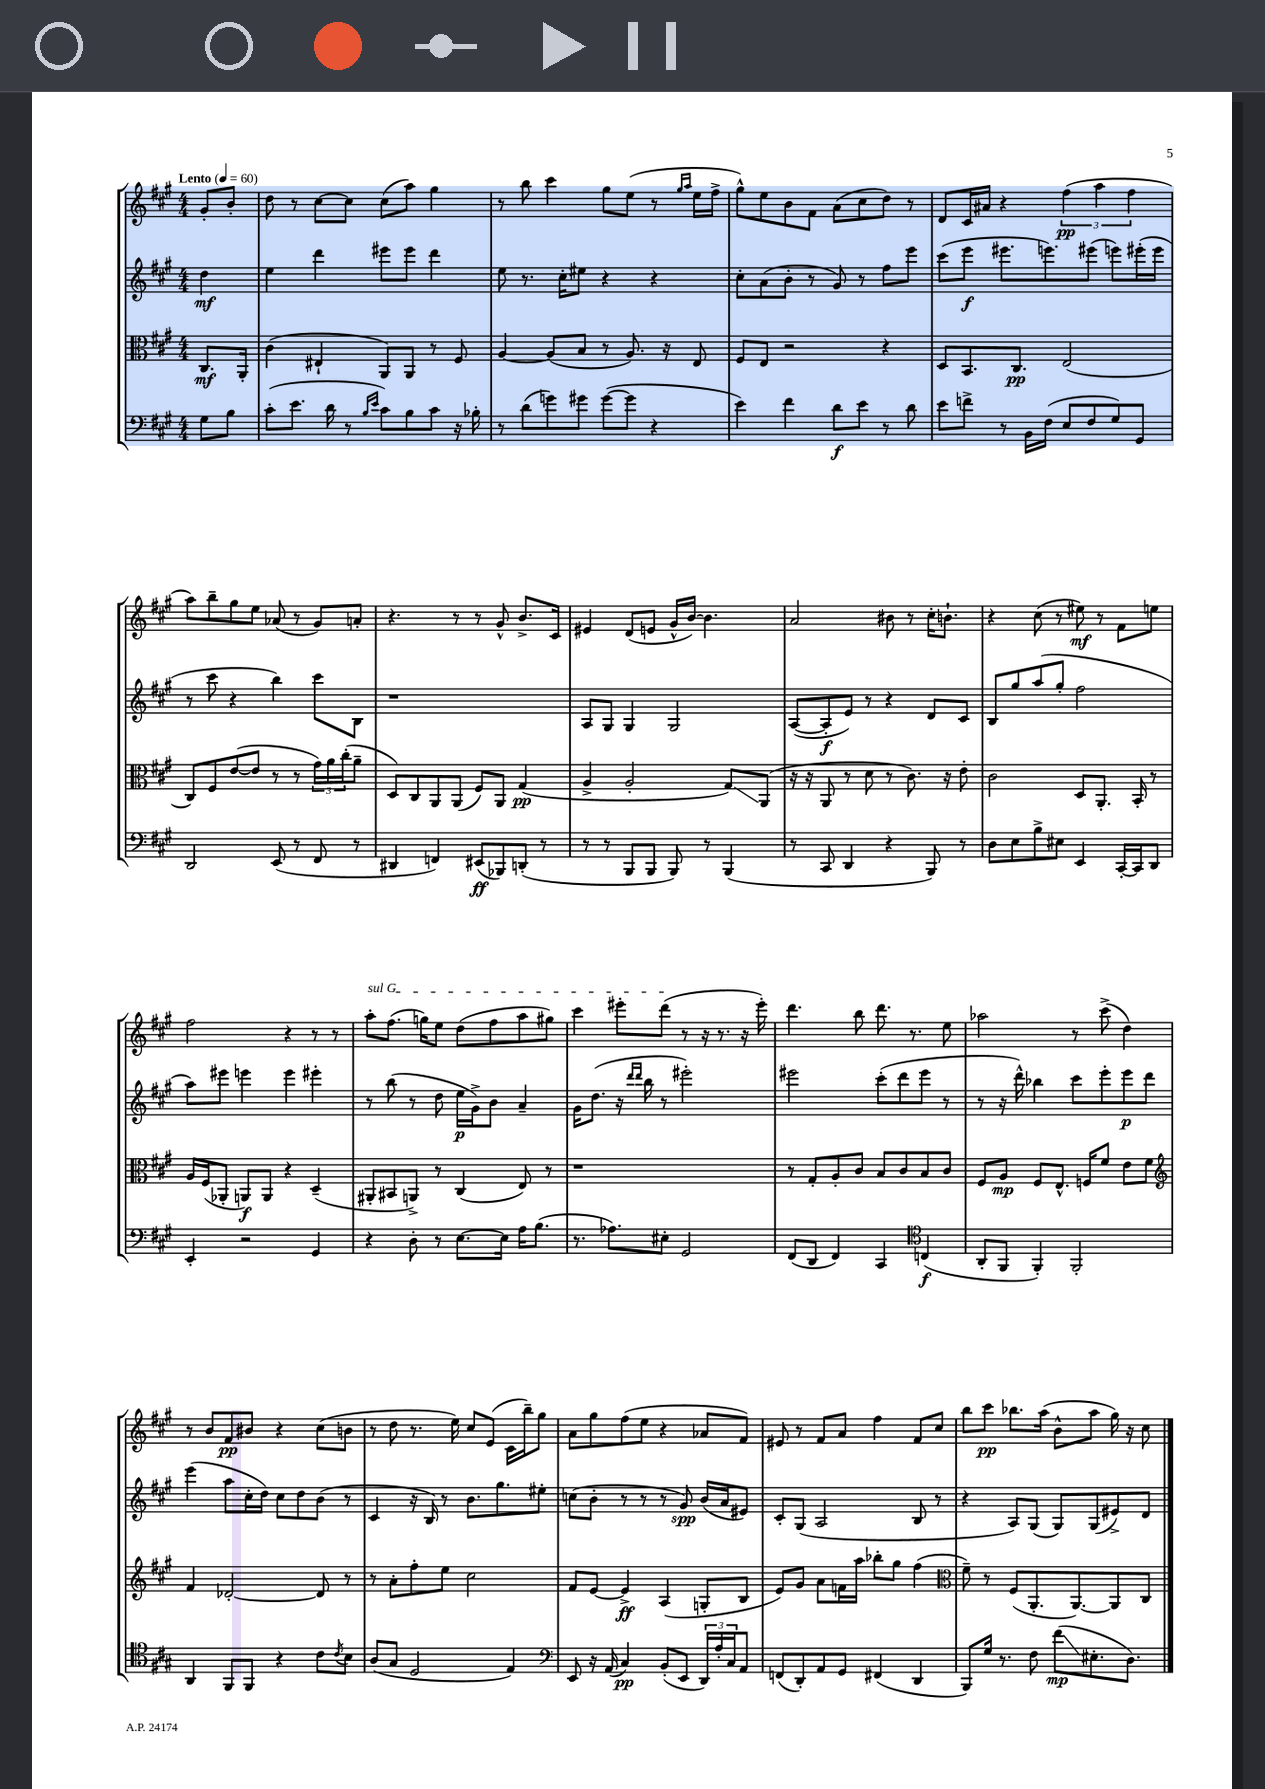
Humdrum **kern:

**kern	**kern	**kern	**kern
*staff4	*staff3	*staff2	*staff1
*clefF4	*clefC3	*clefG2	*clefG2
*k[f#c#g#]	*k[f#c#g#]	*k[f#c#g#]	*k[f#c#g#]
*M4/4	*M4/4	*M4/4	*M4/4
*MM60	*MM60	*MM60	*MM60
8G#	8.C#	4dd	8g#'
8B	.	.	8b'
.	16AA'	.	.
=	=	=	=
(8c#'	(4c#	4ee	8dd
8.e	.	.	8r
.	4E#`	4ddd	[8cc#
16d	.	.	.
8r	.	.	8cc#]
16qqB	.	.	.
16qqe	.	.	.
8c#)	8AA)	8eee#	(8cc#
8B	8AA	8eee#	8aa)
8c#	8r	4ddd	4gg#
16r	8F#	.	.
16B-'	.	.	.
=	=	=	=
8r	[4A	8ee	8r
(8d	.	8.r	8bb
8g)	(8A]	.	4ccc#
.	.	16cc#'	.
8g#	8B	8ee#	.
([8g#	8r	4r	8gg#
8g#]	8.A)	.	(8ee
4r	.	4r	8r
.	16r	.	.
.	.	.	16qqgg#
.	.	.	16qqaa
.	8E	.	16ee
.	.	.	16ff#^
=	=	=	=
4e)	8F#	8cc#'	8gg#^^)
.	8E	(8a	8ee
4f#	2r	8b'	8b
.	.	8r	8f#
8d	.	8g#)	(8a
8e	.	8r	8cc#
8r	4r	8ff#	8dd)
8d	.	8eee	8r
=	=	=	=
8e	8D	(8ccc#	8d
8f^	8.BB	8eee	16c#
.	.	.	16a#
8r	.	8.eee#	4r
.	8.C#	.	.
16BB	.	.	.
(16F#	.	8.eee)	.
8E	(2E	.	(6ff#
8F#	.	(8eee#	.
.	.	.	6aa
8G#)	.	8eee)	.
.	.	.	6ff#
8GG#	.	(16eee#'	.
.	.	16eee#	.
=	=	=	=
2DD	8C#)	8r	8aa)
.	8F#	8ccc#	8bb~
.	([8e	4r	8gg#
.	8e]	.	8ee
(8EE	8r	4bb)	(8a-
8r	8r	.	8r
8FF#	24g#)	8ccc#	8g#)
.	24a	.	.
.	(24cc#'	.	.
8r	8a~	8B	8a'
=	=	=	=
4DD#	8D)	1r	4.r
.	8C#	.	.
4FF)	8AA	.	.
.	(8AA	.	8r
(8EE#	8F#)	.	8r
8BBB-)	8AA	.	8g#^^
(8DD'	(4G#	.	8.b^
8r	.	.	.
.	.	.	16c#
=	=	=	=
8r	4A^	8A	4e#
8r	.	8G#	.
8BBB	2A'	4G#	(8d
8BBB	.	.	8e
8BBB)	.	2G#	16g#^^
.	.	.	[16b)
8r	.	.	4.b]
(4BBB	8G#)	.	.
.	(8AA	.	.
=	=	=	=
8r	16r	([8A	2a
.	16r	.	.
8CC#	8AA	8A']	.
4DD	8r	8e)	.
.	8d	8r	.
4r	8r	4r	8b#
.	8.c#)	.	8r
8BBB)	.	8d	16cc#'
.	16r	.	8.b`
8r	8e'	8c#	.
=	=	=	=
8D	2c#	8B	4r
8E	.	8gg#	.
8B^	.	(8aa	(8cc#
8E#	.	8gg#'	8r
4EE	8D	2ff#	8ee#)
.	8.AA'	.	8r
[16CC#'	.	.	8f#
16CC#]	16BB'	.	.
8DD	8r	.	8ee
=	=	=	=
4EE'	16A	8aa)	2ff#
.	(16F#	.	.
.	8AA-'	8eee#	.
2r	8AA)	4eee	.
.	8AA	.	.
.	4r	4eee	4r
4GG#	(4D~	4eee#'	8r
.	.	.	8r
=	=	=	=
4r	8AA#'	8r	8aa'
.	8BB#	(8bb	(8.ff#
8D'	8AA^)	8r	.
.	.	.	16gg)
8r	8r	8dd	8ee
[8.E	(4C#	16ee	(8dd
.	.	16g#^)	.
.	.	8b	8ff#
16E]	.	.	.
16A	8E)	4a~	8aa
(8.B	.	.	.
.	8r	.	8gg#)
=	=	=	=
8.r	1r	16g#	4ccc#
.	.	(8.dd	.
8.A-)	.	.	.
.	.	16r	8eee#'
.	.	16qqddd	.
.	.	16qqddd	.
.	.	16bb	.
8E#'	.	8r	(8ddd
2GG#	.	2eee#')	8r
.	.	.	16r
.	.	.	8.r
.	.	.	16r
.	.	.	16eee#')
=	=	=	=
(8FF#	8r	2eee#	4.ddd
8DD	8G#'	.	.
4FF#)	8A'	.	.
.	8c#	.	8bb
4CC#	8B	(8ccc#'	8.ddd
.	8c#	8ddd	.
.	.	.	8.r
*clefC4	*	*	*
(4C	8B	8eee#	.
.	8c#	8r	8ee
=	=	=	=
8AA'	8F#	8r	2aa-
8FF#	8A	16r	.
.	.	16ddd^^)	.
4FF#')	8F#	4bb-	.
.	8.E^^	.	.
2FF#'	.	8ccc#	8r
.	16F	.	.
.	8f#	8eee'	(8ccc#^
.	8e	8eee	4dd)
.	8f#	8ddd	.
=	=	=	=
*	*clefG2	*	*
4AA	4f#	(4eee	8r
.	.	.	8b
8FF#	[2d-'	8aa	8f#
8FF#	.	16cc#'	8b#
.	.	16dd)	.
4r	.	8cc#	4r
.	.	8dd	.
8c#	8d-]	(8b	(8cc#
8qc#	.	.	.
8B	8r	8r	8b
=	=	=	=
(8A	8r	4c#	8r
8G#	8a'	.	8dd
2D	8ff#'	16r	8.r
.	.	16B)	.
.	8ee	8r	.
.	.	.	16ee)
.	2cc#	8.b	8cc#
.	.	.	(8e
.	.	8.gg#	.
4E)	.	.	16c#
.	.	.	16bb~)
.	.	8ee#'	8gg#
=	=	=	=
*clefF4	*	*	*
8EE	8f#	(8cc	8a
16r	[8e	8b'	8gg#
(16AA	.	.	.
4C#)	4e^]	8r	(8ff#
.	.	8r	8ee
(8BB'	(4A	8r	4r
8EE	.	8g#)	.
24DD)	8G'	(16b	8a-
24A'	.	.	.
.	.	16a	.
24C#	.	.	.
8AA	8B	8e#)	8f#)
=	=	=	=
(8FF	8e)	8c#'	8e#
8DD')	8g#	(8G#	8r
8AA	8a	2A	8f#
8GG#	16f	.	8a
.	16aa	.	.
(4FF#	8bb-'	.	4ff#
.	8gg#	.	.
4DD	(4ff#	8B	8f#
.	.	8r	8cc#
=	=	=	=
*	*clefC3	*	*
8BBB)	8f#~)	4r	8bb
16G#	8r	.	8ccc#
8.r	.	.	.
.	(8F#	8A)	8.bb-
8F#	8.AA'	(8G#	.
.	.	.	(16aa
(8f#	.	8G#)	8b^^
.	[8.AA)	.	.
8.E#'	.	(8G#	8aa
.	8AA]	8e#^)	16gg#)
8.D)	.	.	16r
.	8C#	8d	8cc#
==	==	==	==
*-	*-	*-	*-
